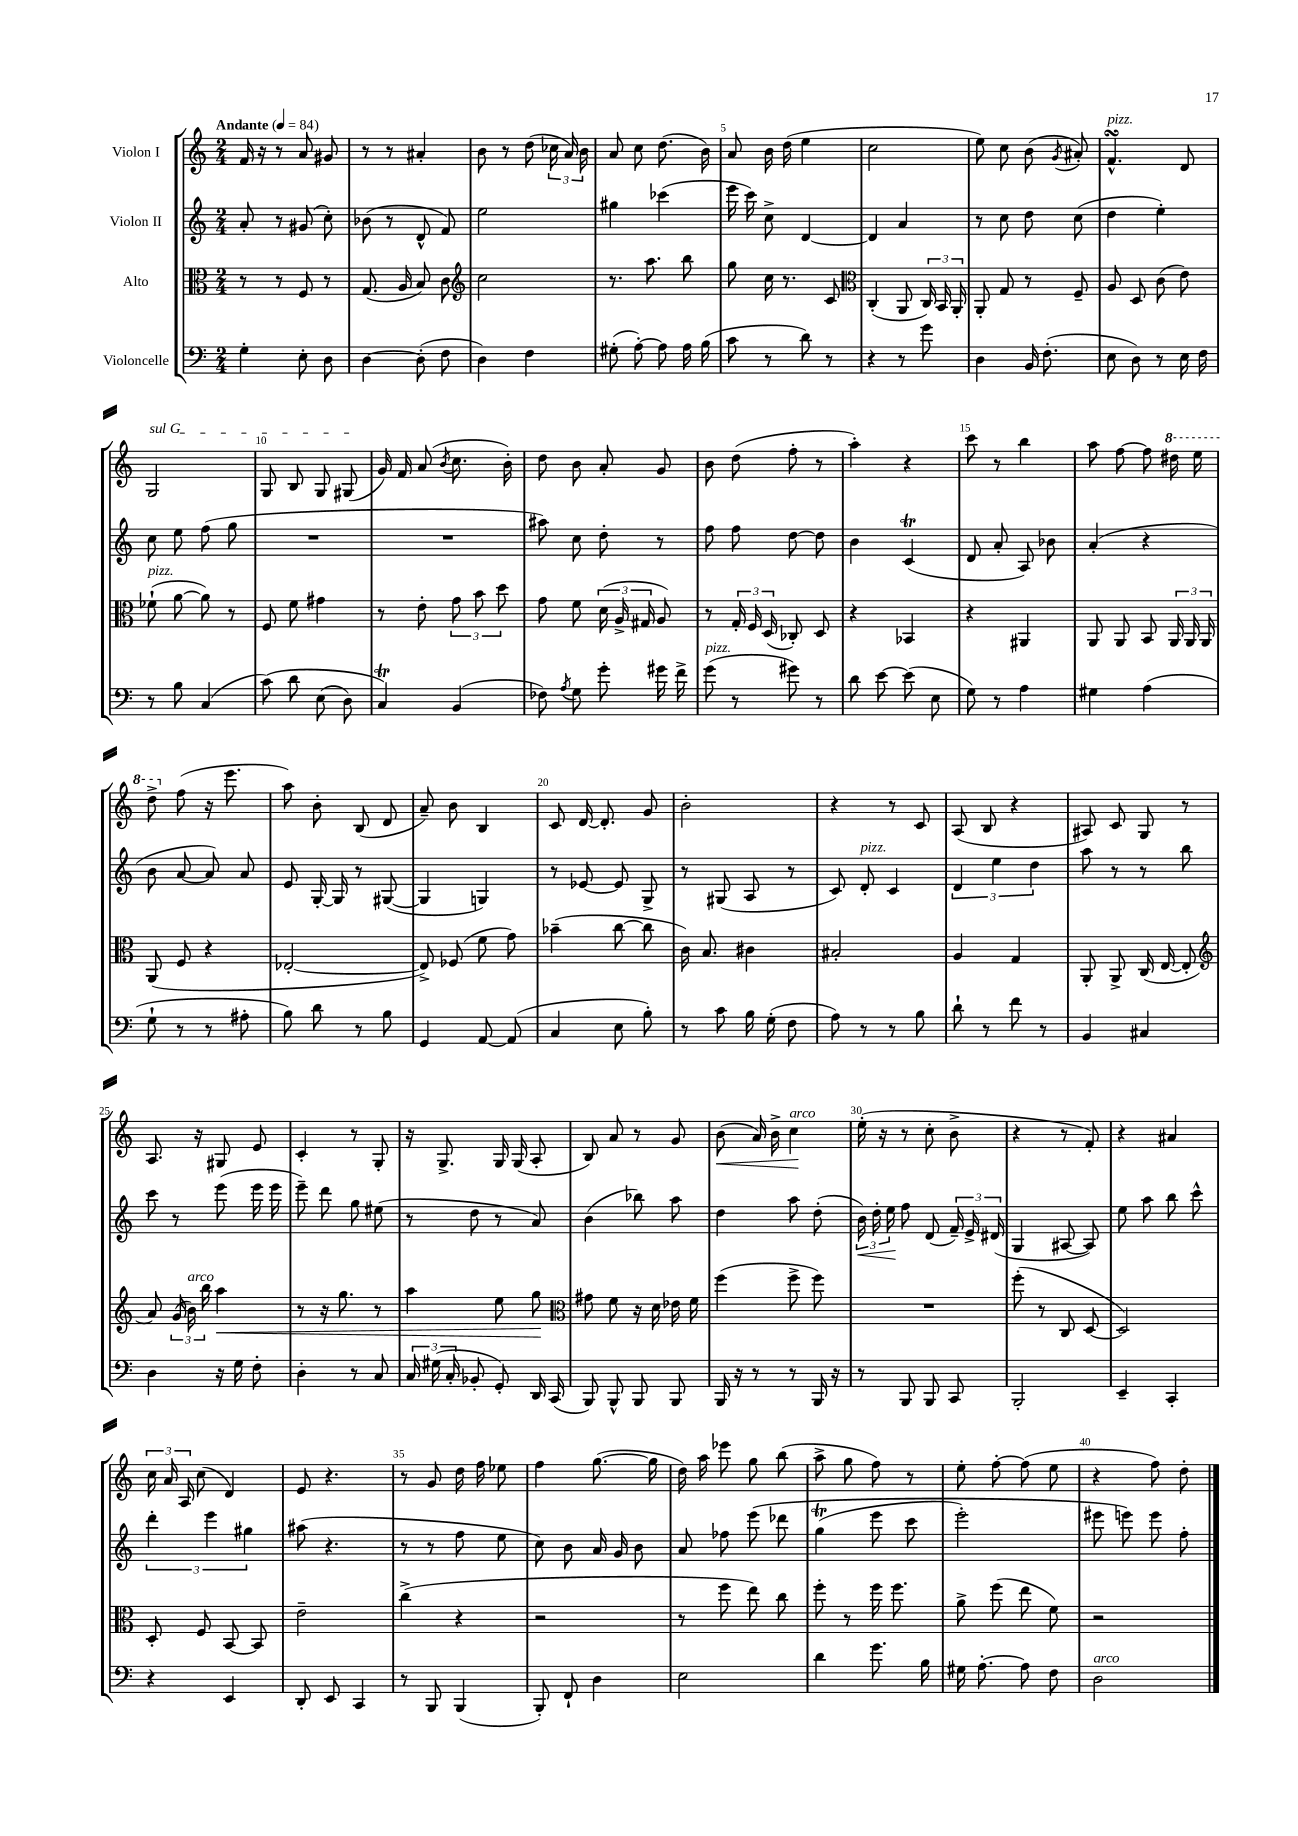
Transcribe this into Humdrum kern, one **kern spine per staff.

**kern	**kern	**kern	**kern
*staff4	*staff3	*staff2	*staff1
*clefF4	*clefC3	*clefG2	*clefG2
*k[]	*k[]	*k[]	*k[]
*M2/4	*M2/4	*M2/4	*M2/4
*MM84	*MM84	*MM84	*MM84
4G'	8r	8a'	16f
.	.	.	16r
.	8r	8r	8r
8E'	8F	(8g#	8a
8D	8r	8cc')	8g#
=	=	=	=
[4D	(8.G	(8b-	8r
.	.	8r	8r
.	16A	.	.
(8D']	8B)	8d^^	4a#'
8F	8c	8f)	.
=	=	=	=
*	*clefG2	*	*
4D)	2cc	2ee	8b
.	.	.	8r
4F	.	.	(8dd
.	.	.	24cc-
.	.	.	24a)
.	.	.	24b
=	=	=	=
(8G#'	8.r	4gg#	8a
[8A')	.	.	8cc
.	8.aa	.	.
8A]	.	(4ccc-	(8.dd
16A	8bb	.	.
(16B	.	.	16b)
=	=	=	=
8c	8gg	16eee	8a
.	.	16ccc)	.
8r	16cc	8cc^	16b
.	8.r	.	(16dd
8d)	.	[4d	4ee
8r	8c	.	.
=	=	=	=
*	*clefC3	*	*
4r	(4C'	4d]	2cc
8r	8AA	4a	.
8g	24C)	.	.
.	24BB	.	.
.	24AA'	.	.
=	=	=	=
4D	8AA'	8r	8ee)
.	8G	8cc	8cc
16BB	8r	8dd	(8b
(8.F'	.	.	.
.	.	.	8qg
.	8F~	(8cc	8a#')
=	=	=	=
8E	8A	4dd	4.f^^
8D)	8D	.	.
8r	(8c	4ee')	.
16E	8e)	.	8d
16F	.	.	.
=	=	=	=
8r	(8f-`	8cc	2G
8B	[8a	8ee	.
(4C	8a])	(8ff	.
.	8r	8gg	.
=	=	=	=
&(8c)	8F	2r	8G
8d	8f	.	8B
(8E	4g#	.	8G
8D)	.	.	(8G#
=	=	=	=
4C&)	8r	2r	16g)
.	.	.	16f
.	8e'	.	(8a
.	.	.	8qb
(4BB	12g	.	8.cc
.	12b	.	.
.	12dd	.	.
.	.	.	16b')
=	=	=	=
8F-)	8g	8aa#)	8dd
8qA	.	.	.
8G	8f	8cc	8b
8g'	(24d	8dd'	8a'
.	24A^	.	.
.	24G#	.	.
16g#	8A)	8r	8g
16f^	.	.	.
=	=	=	=
(8g	8r	8ff	8b
8r	24G'	8ff	(8dd
.	24F	.	.
.	(24D	.	.
8g#)	8C-')	[8dd	8ff'
8r	8D	8dd]	8r
=	=	=	=
8d	4r	4b	4aa')
[8e	.	.	.
(8e]	4BB-	(4c	4r
8E	.	.	.
=	=	=	=
8G)	4r	8d	8ccc
8r	.	8a'	8r
4A	4AA#	8A)	4bb
.	.	8b-	.
=	=	=	=
4G#	8AA	(4a'	8aa
.	8AA	.	[8ff
(4A	8BB	4r	8ff]
.	24AA	.	16ddd#
.	24AA	.	.
.	.	.	16eee
.	24AA	.	.
=	=	=	=
8G`	(8AA	8b	8ddd^
8r	8F	[8a	(8ff
8r	4r	8a])	16r
.	.	.	8.eee
8A#'	.	8a	.
=	=	=	=
8B)	[2E-'	8e	8aa)
8d	.	[16G'	8b'
.	.	16G]	.
8r	.	8r	(8B
8B	.	([8G#	8d
=	=	=	=
4GG	8E-^])	4G#]	8a~)
.	(8F-	.	8b
[8AA	8f	4G)	4B
(8AA]	8g)	.	.
=	=	=	=
4C	(4b-~	8r	8c
.	.	[8e-	[16d
.	.	.	8.d']
8E	[8cc	8e-]	.
8B')	8cc]	8G^	8g
=	=	=	=
8r	16c)	8r	2b'
.	8.B	.	.
8c	.	(8G#	.
16B	4c#	8A	.
(16G'	.	.	.
8F	.	8r	.
=	=	=	=
8A)	2B#'	8c)	4r
8r	.	8d'	.
8r	.	4c	8r
8B	.	.	8c
=	=	=	=
8d`	4A	6d	(8A
8r	.	.	8B
.	.	6ee	.
8f	4G	.	4r
.	.	6dd	.
8r	.	.	.
=	=	=	=
4BB	8AA'	8aa	8A#)
.	8AA^	8r	8c
4C#	(16C	8r	8G
.	[16E	.	.
.	8E']	8bb	8r
=	=	=	=
*	*clefG2	*	*
4D	8a)	8ccc	8.A
.	(24g	8r	.
.	24b)	.	.
.	.	.	16r
.	24bb	.	.
16r	4aa	(8eee	8G#
16G	.	.	.
8F'	.	16eee	8e
.	.	16eee	.
=	=	=	=
4D'	8r	8eee~)	4c'
.	16r	8ddd	.
.	8.gg	.	.
8r	.	8gg	8r
8C	8r	(8ee#	8G'
=	=	=	=
24C	4aa	8r	16r
(24G#	.	.	.
.	.	.	8.G^
24C'	.	.	.
8BB-'	.	8dd	.
8GG')	8ee	8r	16G
.	.	.	(16G
16DD	8gg	8a)	8A'
(16CC	.	.	.
=	=	=	=
*	*clefC3	*	*
8BBB)	8g#	(4b	8B)
8BBB^^	8f	.	8a
8BBB	16r	8bb-)	8r
.	16d	.	.
8BBB	16e-	8aa	8g
.	16f	.	.
=	=	=	=
16BBB	(4ff	4dd	(8b
16r	.	.	.
8r	.	.	16a)
.	.	.	16b^
8r	8ff^	8aa	4cc
16BBB	8ff)	(8dd'	.
16r	.	.	.
=	=	=	=
8r	2r	24b)	(16ee'
.	.	24dd'	.
.	.	.	16r
.	.	24ee	.
8BBB	.	8ff	8r
8BBB	.	(8d	8cc'
8CC	.	24f~)	8b^
.	.	24e^	.
.	.	(24d#	.
=	=	=	=
2BBB'	(8ff'	4G	4r
.	8r	.	.
.	8C	[8A#	8r
.	[8D	8A#])	8f')
=	=	=	=
4EE~	2D])	8ee	4r
.	.	8aa	.
4CC'	.	8bb	4a#
.	.	8ccc^^	.
=	=	=	=
4r	8D'	6ddd'	24cc
.	.	.	24a
.	.	.	24A
.	8F	.	(8cc
.	.	6eee	.
4EE	[8BB	.	4d)
.	.	6gg#	.
.	8BB]	.	.
=	=	=	=
8DD'	2e~	(8aa#	8e
8EE	.	4.r	4.r
4CC	.	.	.
=	=	=	=
8r	(4cc^	8r	8r
8BBB	.	8r	8g
(4BBB	4r	8ff	16dd
.	.	.	16ff
.	.	8ee	8ee-
=	=	=	=
8BBB')	2r	8cc)	4ff
8FF`	.	8b	.
4D	.	16a	([8.gg
.	.	16g	.
.	.	8b	.
.	.	.	16gg]
=	=	=	=
2E	8r	8a	16dd)
.	.	.	16aa
.	8ff	8ff-	8eee-
.	8ee)	&(8eee	8gg
.	8cc	8ddd-	(8bb
=	=	=	=
4d	8ff'	(4gg	8aa^
.	8r	.	8gg
8.g	16ff	8eee	8ff)
.	8.ff	.	.
.	.	8ccc	8r
16B	.	.	.
=	=	=	=
16G#	8a^	2eee')	8ee'
[8.A'	.	.	.
.	(8ff	.	[8ff'
8A]	8ee	.	(8ff]
8F	8f)	.	8ee
=	=	=	=
2D	2r	8eee#	4r
.	.	8eee&)	.
.	.	8eee	8ff)
.	.	8ff'	8dd'
==	==	==	==
*-	*-	*-	*-
